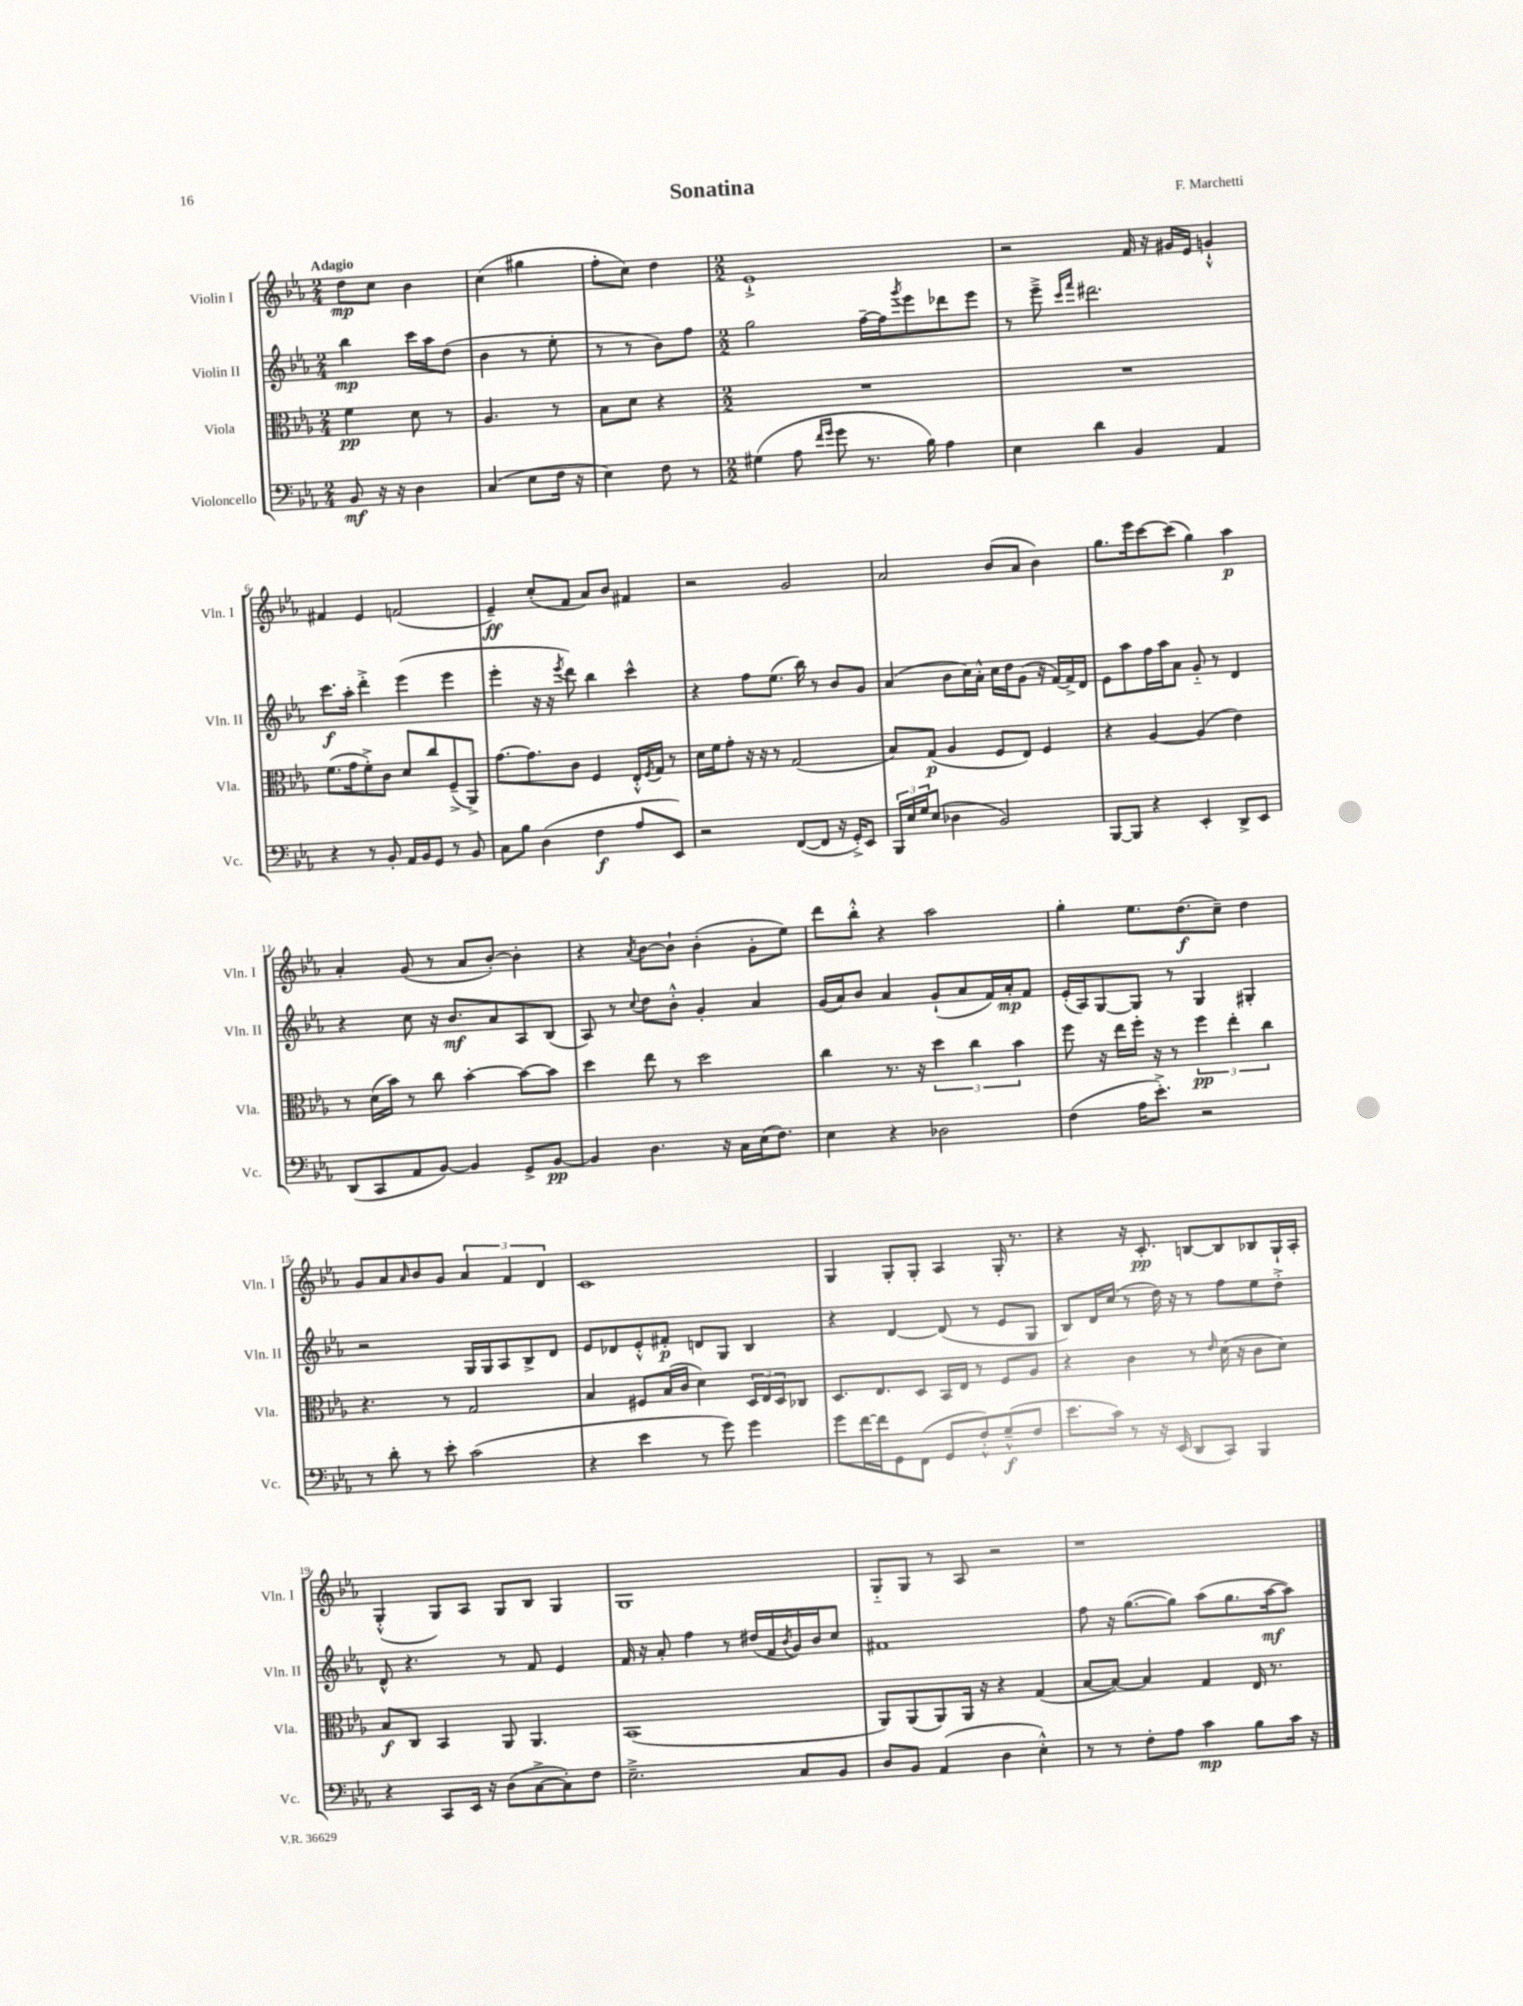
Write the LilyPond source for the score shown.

\header { title = "Sonatina" composer = "F. Marchetti" }
<<
\new StaffGroup <<
\new Staff = "s0" \with { instrumentName = "Violin I" shortInstrumentName = "Vln. I" } {
    \clef treble \key ees \major \numericTimeSignature \time 2/4 \tempo "Adagio"
    d''8\mp c''8 bes'4 |
    c''4( gis''4 |
    f''8-. c''8) d''4 |
    \numericTimeSignature \time 2/2 ees'1-!-> |
    r2 f'16 r16 gis'16 ees'16 g'4-!-^ |
    fis'4 ees'4 f'2( |
    ees'4--\ff) c''8-.( f'8 aes'8) bes'8 fis'4 |
    r2 g'2 |
    aes'2 bes'8( aes'8 bes'4) |
    g''8. ees'''16 c'''8~ c'''8( g''4) aes''4\p |
    aes'4-. g'8( r8 aes'8 bes'8~-.) bes'4-. |
    r4 \acciaccatura { aes'8 } bes'8~ bes'8-! bes'4-.( g'8-. ees''8) |
    d'''8 bes''8-.-^ r4 aes''2 |
    g''4-. ees''8. d''8.\f( c''8--) d''4 |
    g'8 aes'8 \grace { aes'16 } bes'8 g'8 \tuplet 3/2 { aes'4 f'4 d'4 } |
    c'1 |
    g4 g8-. g8-. aes4 g16-. r8. |
    r4 r16 c'8.-.\pp b8~ b8 bes8 g16-! aes16-. |
    g4-.-^( g8) aes8 g8 bes8 g4 |
    g1 |
    g8-_ g8 r8 aes8 r2 |
    r1 \bar "|." |
}
\new Staff = "s1" \with { instrumentName = "Violin II" shortInstrumentName = "Vln. II" } {
    \clef treble \key ees \major \numericTimeSignature \time 2/4
    bes''4\mp c'''16 aes''16 d''8( |
    bes'4 r8 ees''8-. |
    r8 r8 bes'8) f''8 |
    \numericTimeSignature \time 2/2 g''2 f''16~-- f''16 \acciaccatura { g'''8 } ees'''8 des'''8 ees'''8 |
    r8 ees'''8---> \grace { c'''16 f'''16 } dis'''2. |
    c'''8.\f aes''16-. d'''4-.-> ees'''4( ees'''4 |
    ees'''4-. r16 r16 \acciaccatura { ees'''8 } d'''8) bes''4 c'''4-^ |
    r4 f''8 ees''8.( bes''16) r8 bes'8 g'8 |
    aes'4( bes'8 c''16) aes'16-.-^ c''16 d''16 g'8( r16 f'16~) f'16-> d'16 |
    ees'8 aes''8 f''16 aes''16 aes'8 g'8-_ r8 d'4 |
    r4 c''8 r16 bes'8.\mf aes'8 aes8 bes8( |
    aes8) r8 \appoggiatura { c''8 } d''8 bes'8-.-^ g'4-. aes'4 |
    g'16( aes'16) bes'8 aes'4 g'8-!( aes'8 f'16) aes'16-.\mp f'8 |
    ees'16-.( aes16) g8~ g8 r8 g4 gis4-. |
    r2 g16 g16 aes8 bes8-> d'8 |
    ees'8 des'8 ees'8-.-^ fis'8-.\p d'8 g8 bes4 |
    r4 d'4~ d'8( r8 ees'8 g8 |
    bes8) d'16 c''16( r8 d''16) r16 r8 f''8 ees''8 d''8-.-> |
    d'8-^ r4. r8 f'8 ees'4 |
    f'16 r16 aes'8-. f''4 r8 dis''16( f'16 \acciaccatura { bes'8 } g'16) bes'16 c''8 |
    fis'1 |
    f''8 r16 g''8.~( g''8) aes''8( g''8. aes''16~\mf aes''8) \bar "|." |
}
\new Staff = "s2" \with { instrumentName = "Viola" shortInstrumentName = "Vla." } {
    \clef alto \key ees \major \numericTimeSignature \time 2/4
    f'4\pp d'8 r8 |
    aes4. r8 |
    bes8 d'8 r4 |
    \numericTimeSignature \time 2/2 R1 |
    R1 |
    f'8.( g'16 f'8-.->) c'8 d'8 c''8 f8--->( aes,8->) |
    g'8.~ g'8. c'8 f4 ees16-.-^ \acciaccatura { f8 } g16 r8 |
    d'16 f'16 g'8-. r16 r16 r8 g2( |
    bes8) g8\p( aes4 f8 ees8) f4 |
    r4 aes4~ aes4( ees'4) |
    r8 d'16( bes'16) r8 c''8 bes'4~-. bes'8~ bes'8 |
    d''4 ees''8 r8 d''2 |
    c''4 r8. r16 \tuplet 3/2 { d''4 c''4 bes'4 } |
    f''8 r16 ees''16 f''16-. r16 r8 \tuplet 3/2 { f''4\pp ees''4-. c''4 } |
    r4. r8 g2 |
    bes4 fis8 bes16( c'16 d'4) \tuplet 3/2 { d16 ees16 d16 } ces8 |
    d8. ees8. d8 bes,16 ees16 r8 f8 aes8 |
    r4 c'4 r8 \grace { ees'16 } d'16( r16 c'8 d'8) |
    bes8\f c8 bes,4 aes,8 aes,4. |
    bes,1( |
    aes,8) aes,8( aes,8) aes,16 r16 r4 g4( |
    bes8~ bes8~) bes4 g4 ees16 r8. \bar "|." |
}
\new Staff = "s3" \with { instrumentName = "Violoncello" shortInstrumentName = "Vc." } {
    \clef bass \key ees \major \numericTimeSignature \time 2/4
    bes,8\mf r16 r16 d4 |
    c4( ees8 f16 r16 |
    ees4) f8 r8 |
    \numericTimeSignature \time 2/2 gis4( aes8 \grace { f'16 g'16 } g'8 r8. bes16) aes4 |
    ees4 d'4 bes,4 aes,4 |
    r4 r8 bes,8-. aes,16 bes,16 g,8 r8 bes,8 |
    c8 bes8 d4( f4\f aes8 ees,8) |
    r2 f,8~( f,8 r16 g,16-.->) ees,8 |
    \tuplet 3/2 { bes,,16 ees16 g16 } ees8( des4 bes,2) |
    bes,,8~ bes,,8 r4 ees,4-. d,8-> ees,8 |
    d,8( c,8 aes,8 bes,8~) bes,4 g,8-> bes,8~\pp |
    bes,4 d4. r16 c16 ees16( f8.) |
    ees4 r4 des2 |
    f4( aes16 ees'8.-.->) r2 |
    r8 d'8-. r8 ees'8-. c'2( |
    r4 ees'4 r8 g'8) g'4 |
    g'8 f'16~ f'16 g,8 f,8( g,8 f8-.-^) g8---^\f( f8 |
    ees'8. c'16) r8 r16 ees,16( d,8 c,8) bes,,4 |
    r4 c,8 ees,16 r16 d8( c8~-> c8-.) f8 |
    ees2.---> c8 bes,8 |
    d8 bes,8 aes,4( d4 ees4-.-^) |
    r8 r8 f8-. aes8 c'4\mp bes8 c'16 r16 \bar "|." |
}
>>
>>
